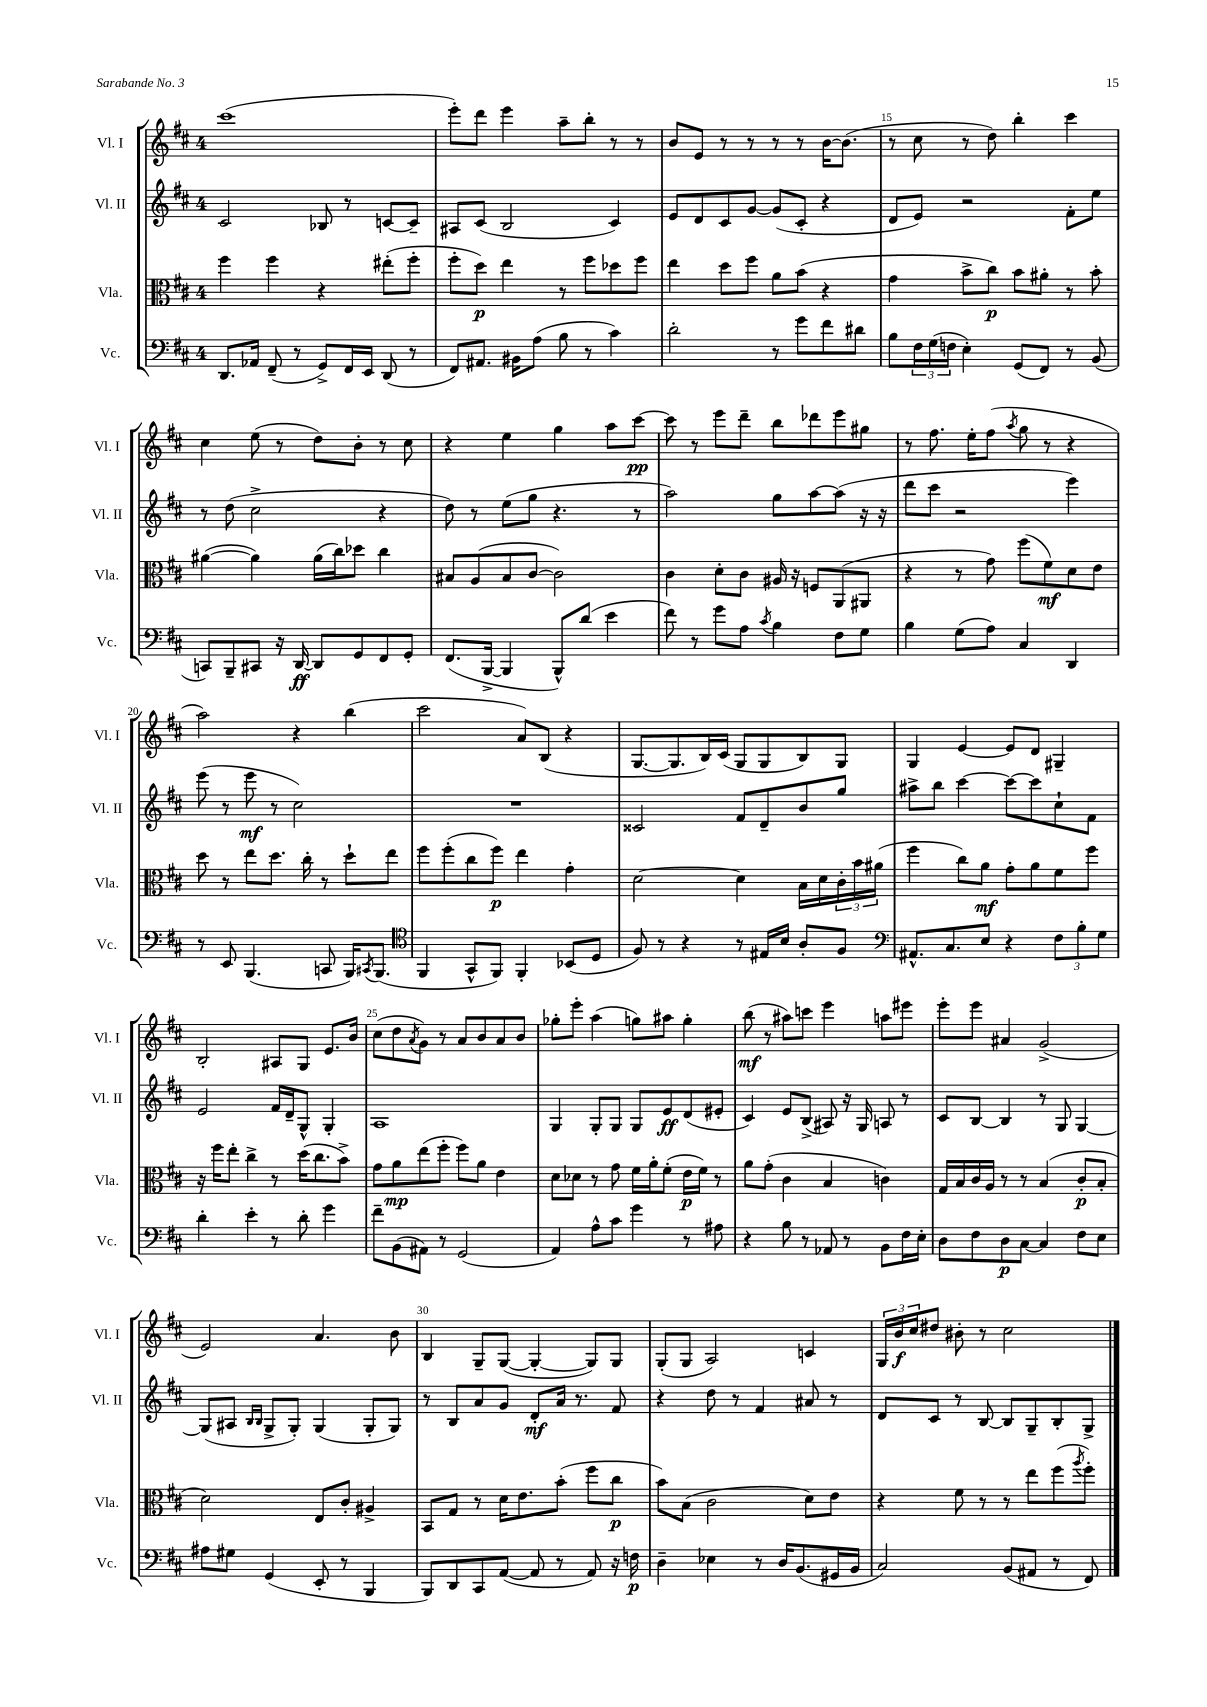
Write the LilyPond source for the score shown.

<<
\new StaffGroup <<
\new Staff = "s0" \with { instrumentName = "Vl. I" shortInstrumentName = "Vl. I" } {
    \clef treble \key d \major \once \override Staff.TimeSignature.style = #'single-digit \time 4/4
    cis'''1( |
    e'''8-.) d'''8 e'''4 a''8-- b''8-. r8 r8 |
    b'8 e'8 r8 r8 r8 r8 b'16~ b'8.( |
    r8 cis''8 r8 d''8) b''4-. cis'''4 |
    cis''4 e''8( r8 d''8) b'8-. r8 cis''8 |
    r4 e''4 g''4 a''8 cis'''8~\pp |
    cis'''8 r8 e'''8 d'''8-- b''8 des'''8 e'''8 gis''8 |
    r8 fis''8. e''16-. fis''8( \acciaccatura { a''8 } g''8 r8 r4 |
    a''2) r4 b''4( |
    cis'''2 a'8) b8( r4 |
    g8.~ g8. b16) cis'16( g8 g8 b8) g8 |
    g4 e'4~ e'8 d'8 gis4-- |
    b2-. ais8 g8 e'8. b'16 |
    cis''8( d''8 \acciaccatura { a'8 } g'8) r8 a'8 b'8 a'8 b'8 |
    ges''8-. e'''8-. a''4( g''8) ais''8 g''4-. |
    b''8\mf( r8 ais''8) c'''8 e'''4 a''8 eis'''8 |
    e'''8-. e'''8 ais'4 g'2->( |
    e'2) a'4. b'8 |
    b4 g8-- g8~( g4~-. g8) g8 |
    g8-.( g8 a2) c'4 |
    \tuplet 3/2 { g16 b'16\f cis''16 } dis''8 bis'8-. r8 cis''2 \bar "|." |
}
\new Staff = "s1" \with { instrumentName = "Vl. II" shortInstrumentName = "Vl. II" } {
    \clef treble \key d \major \once \override Staff.TimeSignature.style = #'single-digit \time 4/4
    cis'2 bes8 r8 c'8~ c'8-- |
    ais8 cis'8( b2 cis'4) |
    e'8 d'8 cis'8 g'8~ g'8( cis'8-. r4 |
    d'8 e'8) r2 fis'8-. e''8 |
    r8 d''8( cis''2-> r4 |
    d''8) r8 e''8( g''8 r4. r8 |
    a''2) g''8 a''8~ a''8( r16 r16 |
    d'''8 cis'''8 r2 e'''4) |
    e'''8( r8 e'''8\mf r8 cis''2) |
    R1 |
    cisis'2 fis'8 d'8-- b'8 g''8 |
    ais''8-> b''8 cis'''4~ cis'''8~ cis'''8 cis''8-! fis'8 |
    e'2 fis'16 d'16-- g8-^ g4-. |
    a1 |
    g4 g8-. g8 g8 e'8\ff d'8( eis'8-. |
    cis'4) e'8 b8->( ais8) r16 g16 a8 r8 |
    cis'8 b8~ b4 r8 g8 g4~ |
    g8( ais8 \grace { b16 b16 } g8-> g8-.) g4( g8-. g8) |
    r8 b8 a'8 g'8 d'8-.\mf a'16 r8. fis'8 |
    r4 d''8 r8 fis'4 ais'8 r8 |
    d'8 cis'8 r8 b8~ b8 g8-- b8-. g8-> \bar "|." |
}
\new Staff = "s2" \with { instrumentName = "Vla." shortInstrumentName = "Vla." } {
    \clef alto \key d \major \once \override Staff.TimeSignature.style = #'single-digit \time 4/4
    fis''4 fis''4 r4 eis''8-.( fis''8-. |
    fis''8-. d''8\p) e''4 r8 fis''8 des''8 fis''8 |
    e''4 d''8 fis''8 a'8 b'8( r4 |
    g'4 b'8-> cis''8\p) b'8 ais'8-. r8 b'8-. |
    ais'4~( ais'4) ais'16( cis''16) des''8 cis''4 |
    bis8 a8( bis8 cis'8~ cis'2) |
    cis'4 d'8-. cis'8 ais16 r16 f8 a,8( ais,8 |
    r4 r8 g'8) fis''8( fis'8\mf) d'8 e'8 |
    d''8 r8 e''8 d''8. cis''16-. r8 d''8-! e''8 |
    fis''8 fis''8-.( cis''8 fis''8\p) e''4 g'4-. |
    d'2~ d'4 b16 d'16 \tuplet 3/2 { cis'16-. b'16 ais'16( } |
    fis''4 cis''8) a'8\mf g'8-. a'8 fis'8 fis''8 |
    r16 fis''16 e''8-. cis''4-> r8 d''16( cis''8. b'8->) |
    g'8 a'8\mp e''8( fis''8-. fis''8) a'8 e'4 |
    d'8 des'8 r8 g'8 fis'16 a'16-. fis'8-.( e'16\p fis'16) r8 |
    a'8 g'8-.( cis'4 b4 c'4) |
    g16 b16 cis'16 a16 r8 r8 b4( cis'8-.\p b8-. |
    d'2) e8 cis'8-. ais4-> |
    b,8 g8 r8 d'16 e'8. b'8-.( fis''8 cis''8\p |
    b'8) b8( cis'2 d'8) e'8 |
    r4 fis'8 r8 r8 e''8 fis''8( \acciaccatura { a''8 } fis''8-.) \bar "|." |
}
\new Staff = "s3" \with { instrumentName = "Vc." shortInstrumentName = "Vc." } {
    \clef bass \key d \major \once \override Staff.TimeSignature.style = #'single-digit \time 4/4
    d,8. aes,16 fis,8--( r8 g,8->) fis,16 e,16 d,8( r8 |
    fis,8) ais,8. bis,16 a8( b8 r8 cis'4) |
    d'2-. r8 g'8 fis'8 dis'8 |
    b8 \tuplet 3/2 { fis16 g16( f16 } e4-.) g,8( fis,8) r8 b,8( |
    c,8) b,,8-- cis,8 r16 d,16~\ff d,8 g,8 fis,8 g,8-. |
    fis,8.( b,,16~-> b,,4 b,,8-^) d'8( e'4 |
    fis'8) r8 g'8 a8 \acciaccatura { cis'8 } b4 fis8 g8 |
    b4 g8( a8) cis4 d,4 |
    r8 e,8 b,,4.( c,8 b,,16) \acciaccatura { cis,8 } b,,8.( |
    \clef tenor fis,4 g,8-^ fis,8) fis,4-. bes,8( d8 |
    fis8) r8 r4 r8 eis16 b16 a8-. fis8 |
    \clef bass ais,8.-^ cis8. e8 r4 \tuplet 3/2 { fis8 b8-. g8 } |
    d'4-. e'4-. r8 d'8-. g'4 |
    fis'8-- b,8( ais,8) r8 g,2( |
    a,4) a8-^ cis'8 g'4 r8 ais8 |
    r4 b8 r8 aes,8 r8 b,8 fis16 e16-. |
    d8 fis8 d8\p cis8~ cis4 fis8 e8 |
    ais8 gis8 g,4( e,8-. r8 b,,4 |
    b,,8) d,8 cis,8 a,8~( a,8 r8 a,8) r16 f16\p |
    d4-- ees4 r8 d16 b,8.( gis,16 b,16 |
    cis2) b,8( ais,8 r8 fis,8) \bar "|." |
}
>>
>>
\layout { \context { \Score currentBarNumber = #12 \override BarNumber.break-visibility = ##(#f #t #t) barNumberVisibility = #(every-nth-bar-number-visible 5) } }
